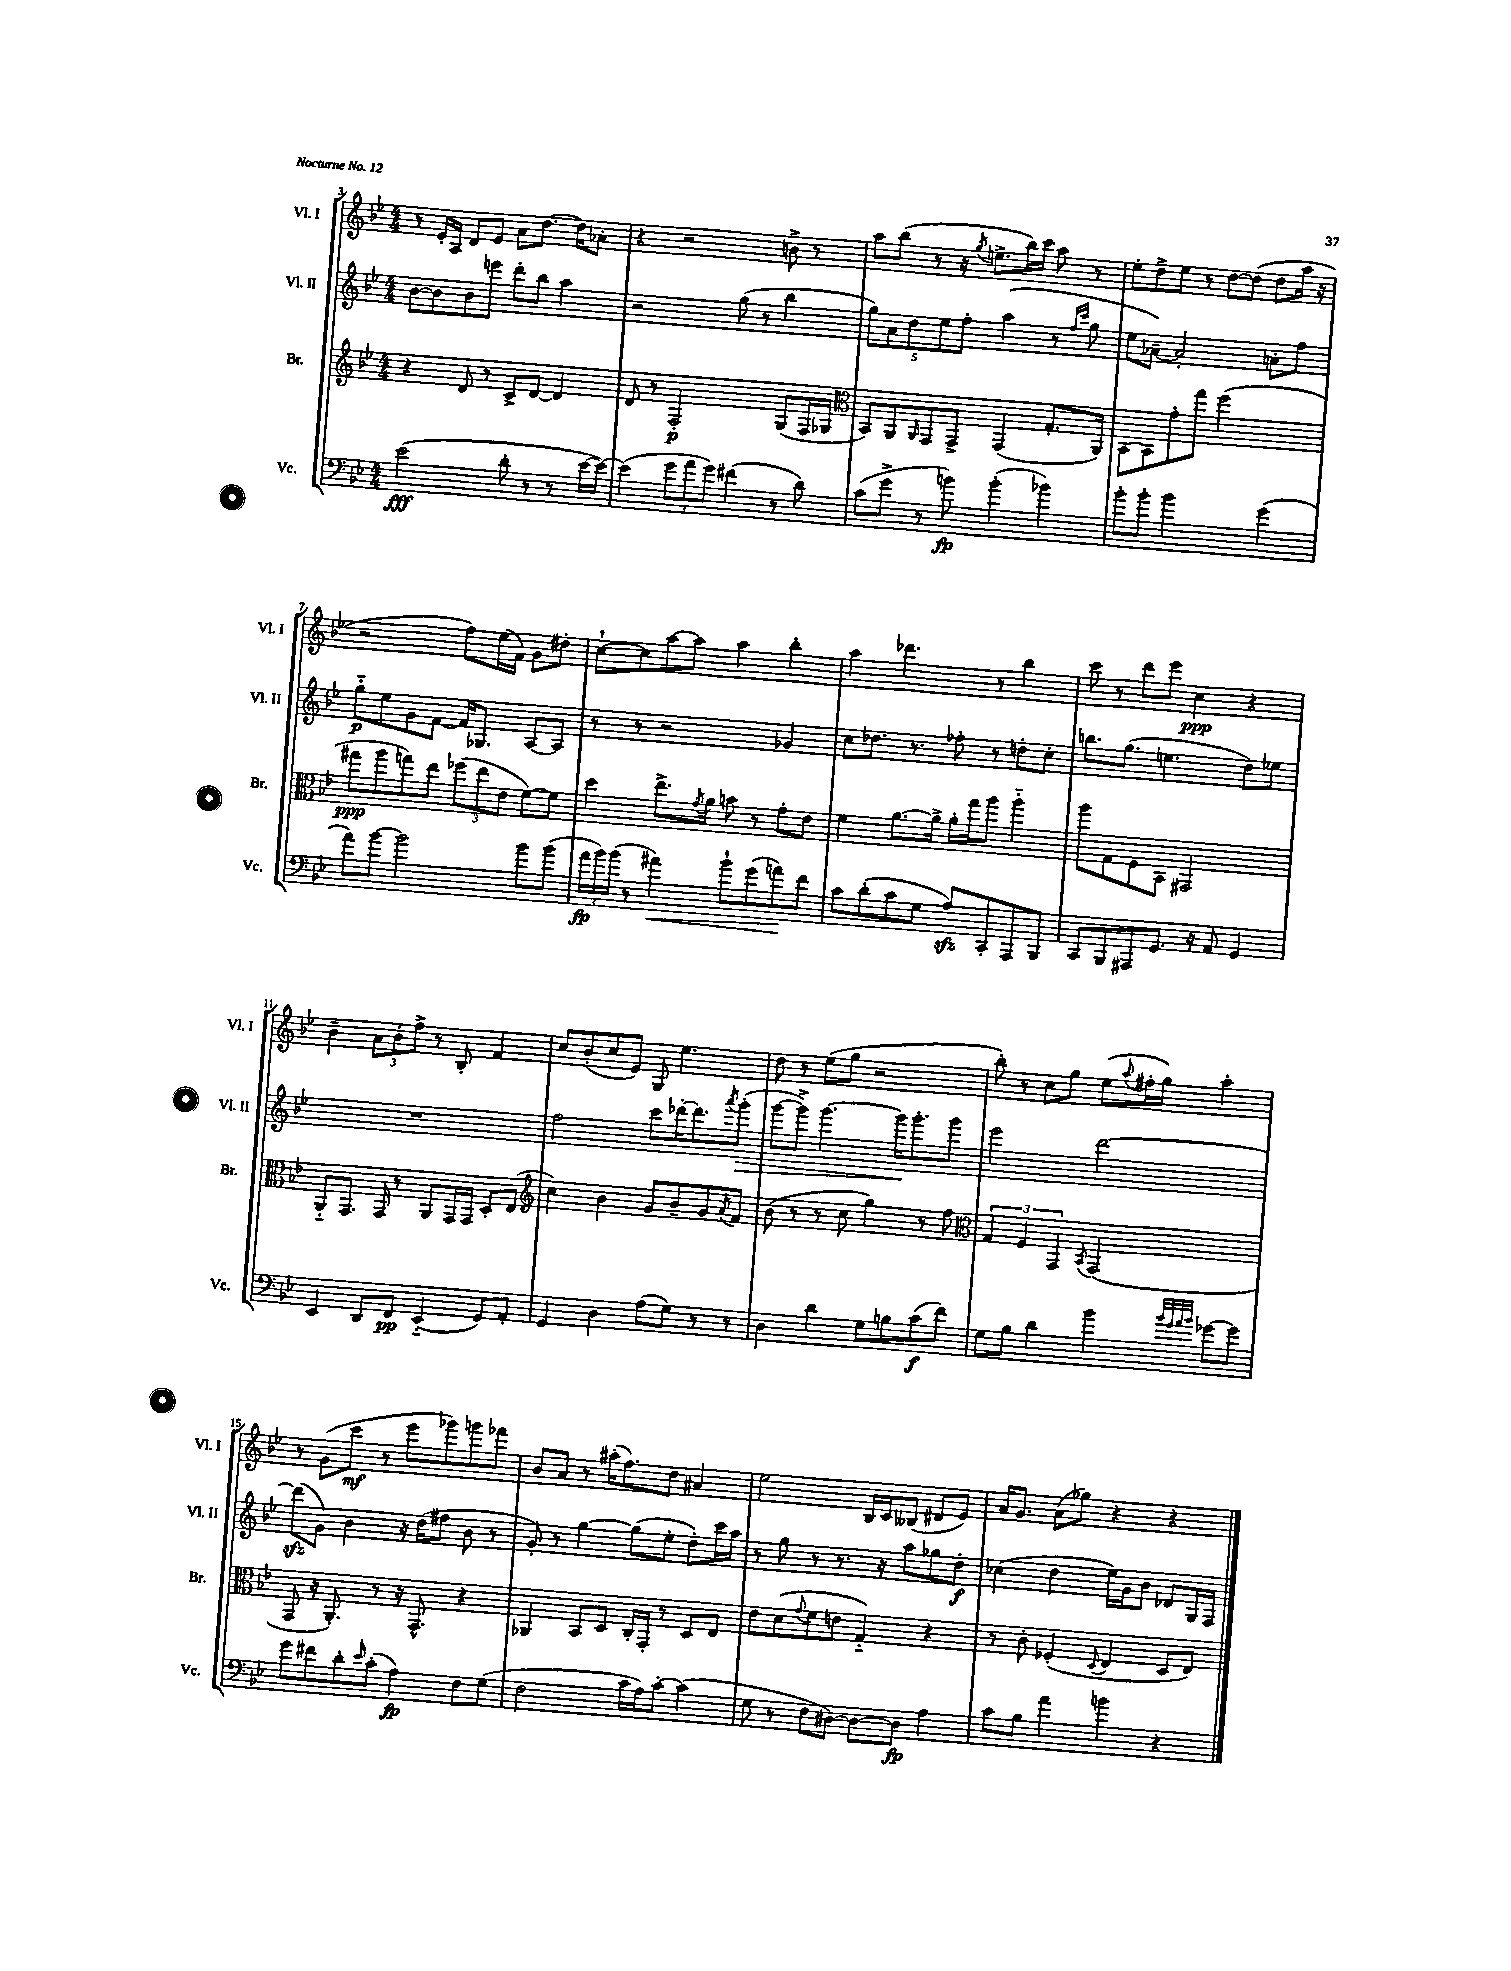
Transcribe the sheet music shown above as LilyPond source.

<<
\new StaffGroup <<
\new Staff = "s0" \with { instrumentName = "Vl. I" shortInstrumentName = "Vl. I" } {
    \clef treble \key bes \major \numericTimeSignature \time 4/4
    r8 ees'16-. a16 d'8 ees'8 a'8 d''8.~ d''16 aes'8-. |
    r4 r2 b'8-> r8 |
    a''8 bes''8( r8 r16 \acciaccatura { g''8 } e''8.-> bes''16) c'''16 a''8 r8 |
    ees''8-. d''8-> ees''8 r8 d''8~ d''8( d''8 a''16 r16 |
    r2 f''8) ees''16( f'16) g'8 dis''8-. |
    c''8~-! c''8 a''8~ a''8 a''4 bes''4-. |
    a''4 des'''4. r8 bes''4 |
    c'''8 r8 d'''8 ees'''8 c''4\ppp r4 |
    bes'4-- \tuplet 3/2 { a'8 bes'8-. f''8-> } r8 bes8-. f'4 |
    c''8 bes'8-.( c''8 ees'8) g8 ees''4. |
    d''8 r8 ees''8( g''8 r2 |
    bes''8-.) r8 c''8 g''8 ees''8( \appoggiatura { a''8 } fis''16-. g''16) a''4-. |
    r8 g'8( c'''8\mf r8 ees'''8 ges'''8) g'''8 fes'''8 |
    bes'8 a'8 r8 ais''16-.( f''8.) d''8 ais'4 |
    ees''2 bes16 c'16 beses8( dis'8 ees'8) |
    a'16 g'8. a'8( ges''8) r4 r4 \bar "|." |
}
\new Staff = "s1" \with { instrumentName = "Vl. II" shortInstrumentName = "Vl. II" } {
    \clef treble \key bes \major \numericTimeSignature \time 4/4
    bes'8~ bes'8 bes'8 e'''8 d'''8-. bes''8 a''4 |
    r2 g''8( r8 bes''4 |
    \tuplet 5/4 { g''8) a'8 d''8 ees''8 f''8-. } a''4( r8 \grace { f''16 c'''16 } g''8 |
    ees''8 aes'8~--) aes'2-. a'8-. f''8 |
    g''8-_\p ees''8 g'8 f'8~ f'16 ges8. a8~ a8 |
    r8 r8 r2 ges'4 |
    c''8 des''8. r8. fes''8-. r8 d''8-. c''8-. |
    b''8. g''8.( e''4. d''8) ees''8 |
    R1 |
    f''2 c'''8 des'''16~-. des'''8. \acciaccatura { a'''8 } g'''8-.\>( |
    g'''8~ g'''8->) g'''4.~ g'''16\! g'''8.-. g'''8 |
    ees'''2 d'''2~ |
    d'''8\sfz( g'8) bes'4 r16 d''16( fis''8 bes'8 r8 |
    g'8-.) r8 g''4~ g''8( ees''8-. d''8-.) c'''16 a''16 |
    r8 g''8 r8 r8. r16 a''8 ges''8 d''8-.\f |
    ces''4( d''4 ees''16) g'16 bes'8 des'8 g16 f16 \bar "|." |
}
\new Staff = "s2" \with { instrumentName = "Br." shortInstrumentName = "Br." } {
    \clef treble \key bes \major \numericTimeSignature \time 4/4
    r4 d'8 r8 c'8-> d'8~ d'4 |
    d'8 r8 f2-.\p g8( f16 ges16 |
    \clef alto bes,8) a,8 \grace { a,16 } g,8 g,8-> g,4( g8.-. a,16) |
    bes,8~ bes,8 g'8-. g''8 f''2( |
    gis''8\ppp a''8 g''8) ees''8 \tuplet 3/2 { fes''8( ees''8 ees'8 } f'8~) f'8 |
    d''4 ees''8.-> \acciaccatura { g'8 } a'16 b'8 r8 g'8-. ees'8 |
    f'4 a'8.~ a'16-> a'16-. g''16 a''8 a''4-_ |
    a''8 g8 f8 bes,8 gis,2 |
    a,8-_ g,8. g,16 r8 a,8 g,16 g,16 d8-. ees8( |
    \clef treble c''4) bes'4 g'8 bes'8-- g'8 \acciaccatura { a'8 } f'8 |
    bes'8( r8 r8 c''8 g''4) r8 f''8 |
    \clef alto \tuplet 3/2 { g4 f4 g,4 } \acciaccatura { bes,8 } g,2( |
    g,8 r16 a,8.-.) r8 r16 g,8.-^ r4 |
    aes,4 bes,8 d8 c16-. g,16-. r8 d8 ees8 |
    ees'8 d'8( \appoggiatura { g'8 } f'8 e'8 g4-_) r4 |
    r8 c'8-. fes4-.( \appoggiatura { d8 } ees4 d8 ees8) \bar "|." |
}
\new Staff = "s3" \with { instrumentName = "Vc." shortInstrumentName = "Vc." } {
    \clef bass \key bes \major \numericTimeSignature \time 4/4
    ees'2\fff( d'8-. r8 r8 ees'16~ ees'16~) |
    ees'4( \tuplet 3/2 { g'8 a'8 g'8) } fis'4( r8 d'8) |
    c'8( g'8-> r8 b'8\fp) b'4-.( bes'4) |
    bes'8-. bes'8-. bes'2 g'4( |
    a'8) bes'8~ bes'2 bes'8 bes'8( |
    \tuplet 3/2 { a'16\fp bes'16) bes'16( } r8 ais'4\<) bes'8-! g'8( a'8\!) f'8 |
    c'8 d'8-.( c'8 g8 a8\sfz) c,8-. a,,8 bes,,8 |
    c,8 bes,,8 ais,,8 g,8. r16 a,8 g,4 |
    ees,4 d,8 f,8\pp ees,4-_( g,8) a,8-. |
    g,4 d4 a8( g8) r8 r8 |
    d4 d'4 g8 b8 c'8\f( f'8) |
    g8 bes8 d'4 bes'4 \grace { bes'32 g'32 a'32 bes'32 } ges'8~ ges'8 |
    g'8 fis'8 d'8-. \grace { ees'16 } c'8-.( a4\fp) f8 g8( |
    f2 c'16 a16) c'8~-. c'4( |
    g8 r8 f8 dis8~) dis8~ dis8\fp a4 |
    c'8 bes8 a'4 b'4 r4 \bar "|." |
}
>>
>>
\layout { \context { \Score currentBarNumber = #3 } }
